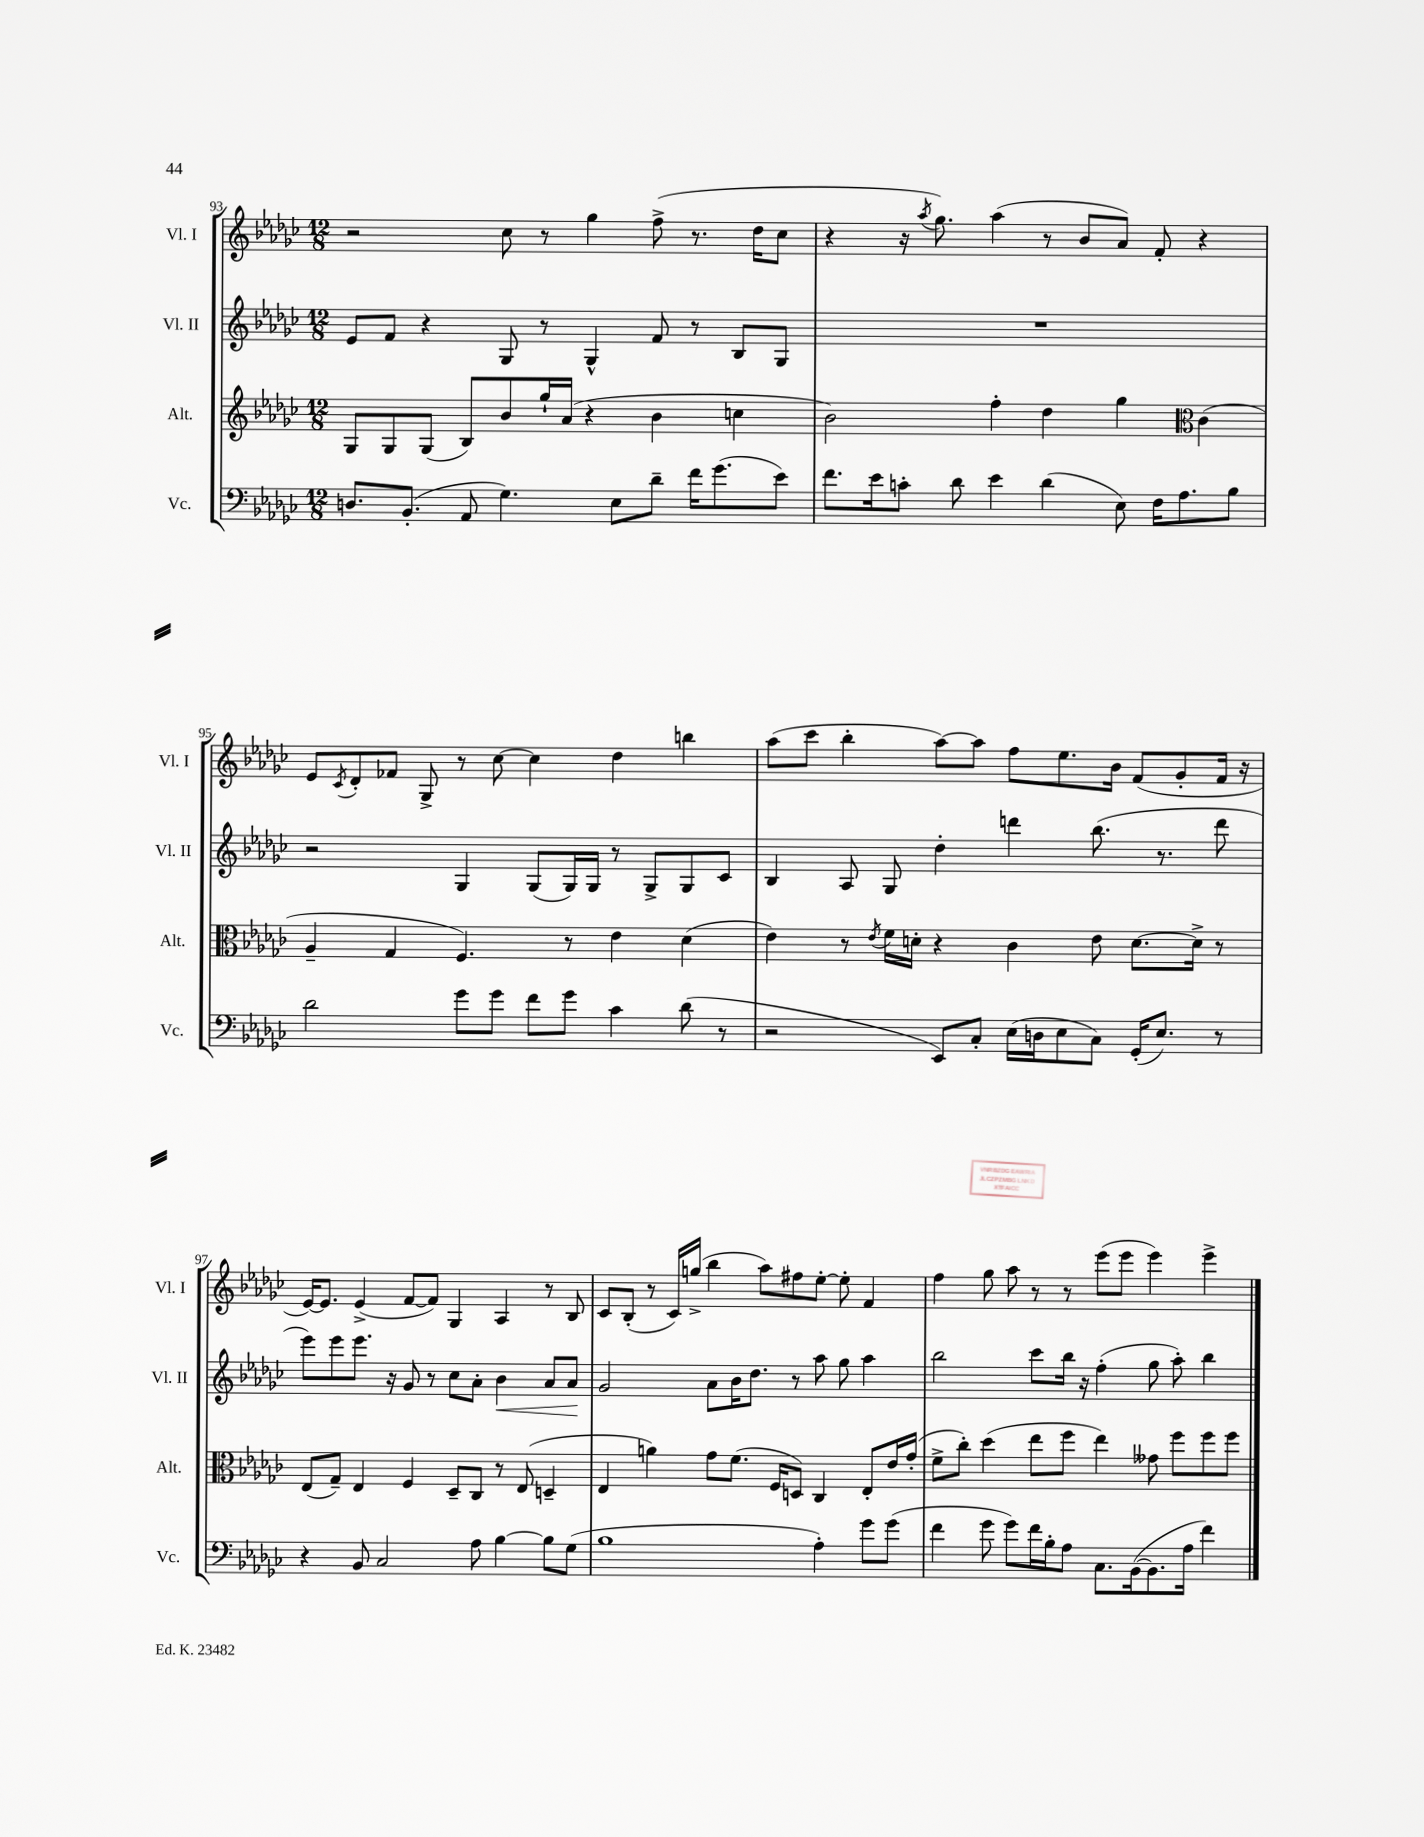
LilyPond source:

<<
\new StaffGroup <<
\new Staff = "s0" \with { instrumentName = "Vl. I" shortInstrumentName = "Vl. I" } {
    \clef treble \key ges \major \numericTimeSignature \time 12/8
    r2 ces''8 r8 ges''4 f''8->( r8. des''16 ces''8 |
    r4 r16 \acciaccatura { aes''8 } ges''8.) aes''4( r8 bes'8 aes'8) f'8-. r4 |
    ees'8 \acciaccatura { ces'8 } des'8-. fes'8 ges8-> r8 ces''8~ ces''4 des''4 b''4 |
    aes''8( ces'''8 bes''4-. aes''8~) aes''8 f''8 ees''8. bes'16 f'8( ges'8-. f'16 r16 |
    ees'16~) ees'8. ees'4->( f'8~ f'8) ges4 aes4 r8 bes8 |
    ces'8 bes8-.( r8 ces'16) g''16->( bes''4 aes''8) fis''8 ees''8~-. ees''8-. f'4 |
    f''4 ges''8 aes''8 r8 r8 ees'''8( ees'''8 ees'''4) ees'''4-> \bar "|." |
}
\new Staff = "s1" \with { instrumentName = "Vl. II" shortInstrumentName = "Vl. II" } {
    \clef treble \key ges \major \numericTimeSignature \time 12/8
    ees'8 f'8 r4 ges8 r8 ges4-^ f'8 r8 bes8 ges8 |
    R1. |
    r2 ges4 ges8( ges16) ges16 r8 ges8-> ges8 ces'8 |
    bes4 aes8 ges8 des''4-. d'''4 bes''8.( r8. d'''8 |
    ees'''8) ees'''8 ees'''8. r16 ges'8 r8 ces''8 aes'8-. bes'4\< aes'8 aes'8\! |
    ges'2 aes'8 bes'16 des''8. r8 aes''8 ges''8 aes''4 |
    bes''2 ces'''8 bes''16 r16 f''4-.( ges''8 aes''8-.) bes''4 \bar "|." |
}
\new Staff = "s2" \with { instrumentName = "Alt." shortInstrumentName = "Alt." } {
    \clef treble \key ges \major \numericTimeSignature \time 12/8
    ges8 ges8 ges8( bes8) bes'8 ges''16-! aes'16( r4 bes'4 c''4 |
    bes'2) f''4-. des''4 ges''4 \clef alto ces'4( |
    aes4-- ges4 f4.) r8 ees'4 des'4( |
    ees'4) r8 \acciaccatura { ees'8 } f'16 d'16-. r4 ces'4 ees'8 d'8.~ d'16-> r8 |
    ees8( ges8--) ees4 f4 des8-- ces8 r8 ees8( d4-- |
    ees4 a'4) ges'8 f'8.( f16 d8) ces4 ees8-. ees'16 ges'16-.( |
    f'8-> ces''8-.) des''4( ees''8 f''8 ees''4) geses'8 f''8 f''8 f''8 \bar "|." |
}
\new Staff = "s3" \with { instrumentName = "Vc." shortInstrumentName = "Vc." } {
    \clef bass \key ges \major \numericTimeSignature \time 12/8
    d8. bes,8.-.( aes,8 ges4.) ees8 des'8-- f'16 ges'8.( ees'8) |
    f'8. ees'16 c'8-. des'8 ees'4 des'4( ees8) f16 aes8. bes8 |
    des'2 ges'8 ges'8 f'8 ges'8 ces'4 des'8( r8 |
    r2 ees,8) ces8-. ees16( d16 ees8 ces8) ges,16-.( ees8.) r8 |
    r4 bes,8 ces2 aes8 bes4~ bes8 ges8( |
    bes1 aes4-.) ges'8 ges'8( |
    f'4 ges'8 ges'8) f'16 bes16-. aes8 ces8. bes,16~( bes,8. aes16 f'4) \bar "|." |
}
>>
>>
\layout { \context { \Score currentBarNumber = #93 } }
